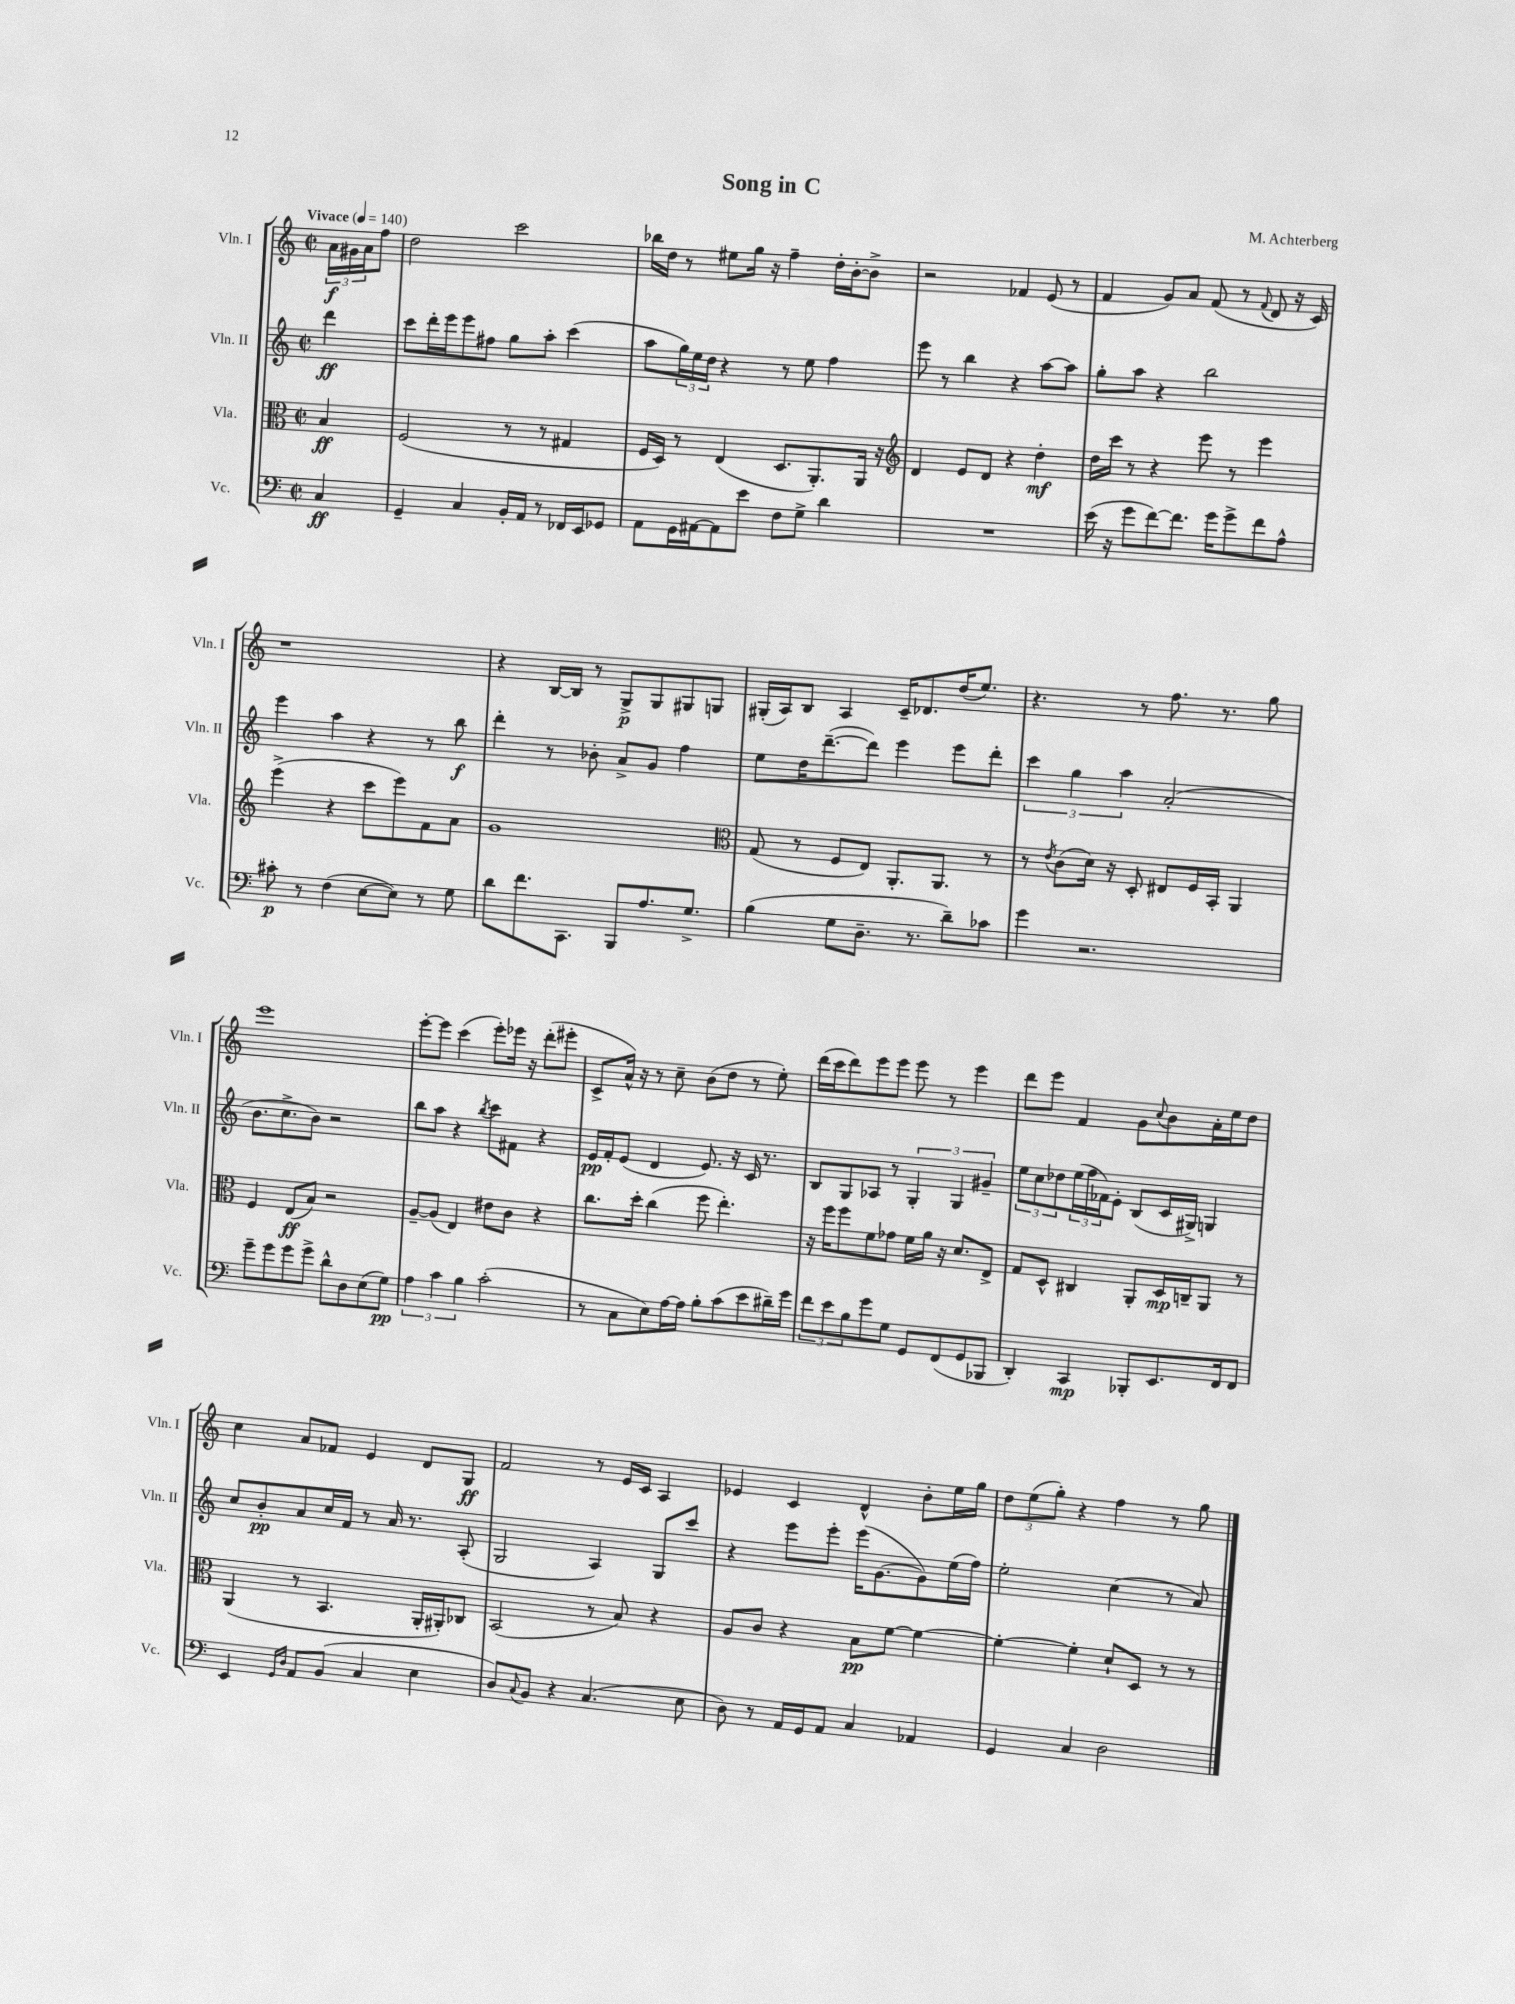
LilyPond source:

\header { title = "Song in C" composer = "M. Achterberg" }
<<
\new StaffGroup <<
\new Staff = "s0" \with { instrumentName = "Vln. I" shortInstrumentName = "Vln. I" } {
    \clef treble \key c \major \defaultTimeSignature \time 2/2 \partial 4 \tempo "Vivace" 4 = 140
    \tuplet 3/2 { a'16\f gis'16 a'16 } f''8 |
    d''2 c'''2 |
    bes''16 d''16 r8 eis''8 g''16 r16 f''4-- d''16-. b'16~-. b'8-> |
    r2 fes'4 e'8( r8 |
    f'4 g'8) a'8 f'8( r8 \appoggiatura { f'8 } d'8 r16 c'16) |
    r1 |
    r4 b16~ b16 r8 g8->\p g8 gis8 g8 |
    gis16-.( a16) b8 a4 c'16-- des'8. d''16( e''8.) |
    r4. r8 f''8. r8. g''8 |
    e'''1 |
    e'''8~-. e'''8 c'''4( e'''8-.) ees'''16 r16 d'''8-.( eis'''8-. |
    c'8-> a'16-^) r16 r8 c''8-- b'8( d''8 r8 e''8-.) |
    d'''16( c'''16 d'''8) e'''8 e'''8 e'''8 r8 e'''4 |
    d'''8 e'''8 f'4 g'8 \appoggiatura { c''8 } b'8 a'16-. e''16 d''8 |
    c''4 a'8 fes'8 e'4 d'8 g8\ff |
    f'2 r8 e'16 c'16 a4 |
    ees'4 c'4 d'4-^ b'8-. e''16 g''16 |
    \tuplet 3/2 { d''8 e''8( g''8-.) } r4 f''4 r8 g''8 \bar "|." |
}
\new Staff = "s1" \with { instrumentName = "Vln. II" shortInstrumentName = "Vln. II" } {
    \clef treble \key c \major \defaultTimeSignature \time 2/2 \partial 4
    d'''4\ff |
    c'''8 d'''16-. e'''16 e'''8 fis''8 g''8 a''8-. c'''4( |
    a''8 \tuplet 3/2 { g''16) e''16 d''16 } r4 r8 e''8 f''4 |
    e'''8 r8 b''4 r4 a''8~ a''8 |
    g''8-. a''8 r4 b''2 |
    e'''4 a''4 r4 r8 b''8\f |
    d'''4-. r8 bes'8-. a'8-> g'8 f''4 |
    e''8 d''16 d'''8.~--( d'''8) e'''4 e'''8 d'''8-. |
    \tuplet 3/2 { c'''4 g''4 a''4 } a'2-.( |
    b'8. c''8.-> b'8) r2 |
    b''8 a''8 r4 \acciaccatura { b''8 } c'''8 fis'8 r4 |
    e'16\pp f'16-. e'8( d'4 e'8.) r16 c'16 r8. |
    b8 g8 aes8 r8 \tuplet 3/2 { g4-. g4 gis'4-- } |
    \tuplet 3/2 { e''8 c''8 des''8 } \tuplet 3/2 { e''16( f''16 fes'16) } e'8-. b8( c'16 gis16->) g4 |
    c''8 b'8-.\pp a'8 c''16 f'16 r8 a'16 r8. a8-.( |
    g2 a4) g8 c'''8 |
    r4 e'''8 e'''8-. e'''16( g'8.~ g'8) e''16( f''16) |
    e''2-. c''4( r8 a'8) \bar "|." |
}
\new Staff = "s2" \with { instrumentName = "Vla." shortInstrumentName = "Vla." } {
    \clef alto \key c \major \defaultTimeSignature \time 2/2 \partial 4
    b4\ff |
    f2( r8 r8 gis4 |
    f16 d16) r8 e4( d8. a,8.-.) a,16 r16 |
    \clef treble d'4 e'8 d'8 r4 d''4-.\mf |
    d''16 c'''16 r8 r4 e'''8 r8 e'''4 |
    e'''4->( r4 c'''8 e'''8) f'8 a'8 |
    g'1 |
    \clef alto g8( r8 f8 e8) a,8.-. a,8. r8 |
    r8 \acciaccatura { e'8 } c'8( d'16) r16 d8-. eis8 f16 b,16-. a,4 |
    f4 e8\ff( b8) r2 |
    a8~-- a8( e4) eis'8 c'8 r4 |
    c''8. d''16-. c''4( f''8 e''4.-.) |
    r16 f''16 f''8 f'8 ges'8 f'16 a'16 r16 d'8. e8-> |
    g8 d8-^ cis4 a,8-. d16\mp c16-- a,8 r8 |
    a,4( r8 b,4. a,16-. ais,16-.) ces8 |
    b,2( r8 b8) r4 |
    a8 c'8 r4 b8\pp f'8~ f'4~ |
    f'4~-. f'4-. d'8-! d8 r8 r8 \bar "|." |
}
\new Staff = "s3" \with { instrumentName = "Vc." shortInstrumentName = "Vc." } {
    \clef bass \key c \major \defaultTimeSignature \time 2/2 \partial 4
    c4\ff |
    g,4-- c4 b,16-. a,16 r8 fes,16 e,16 ges,8 |
    a,8 g,16 ais,16~ ais,8 e'8 f8 g8-> d'4 |
    R1 |
    e'16( r16 g'8 f'8~) f'8. g'16 g'8-> f'8 a8-^ |
    cis'8-.\p r8 f4( e8~ e8) r8 g8 |
    d'8 f'8. c,8. b,,8 a8. g8.-> |
    b4( g8 d8.-- r8. d'8--) ces'8 |
    g'4 r2. |
    g'8-- g'8 g'8 g'8-> d'8-^ d8 e8( g8\pp) |
    \tuplet 3/2 { a4 c'4 b4 } c'2-.( |
    r8 c8 e8) a16~ a16 b8-. c'8( e'8 dis'16--) g'16 |
    \tuplet 3/2 { f'8 e'8 b8 } g'8 g8 g,8 f,8( g,8 bes,,8 |
    d,4-.) c,4\mp bes,,8-. e,8. f,16 f,8 |
    e,4 \grace { g,16 d16 } a,8 b,8( c4 e4 |
    d8) \appoggiatura { c8 } b,8 r4 c4.( e8 |
    d8) r8 a,16 g,16 a,8 c4 aes,4 |
    g,4 c4 d2 \bar "|." |
}
>>
>>
\layout { \context { \Score \remove "Bar_number_engraver" } }
